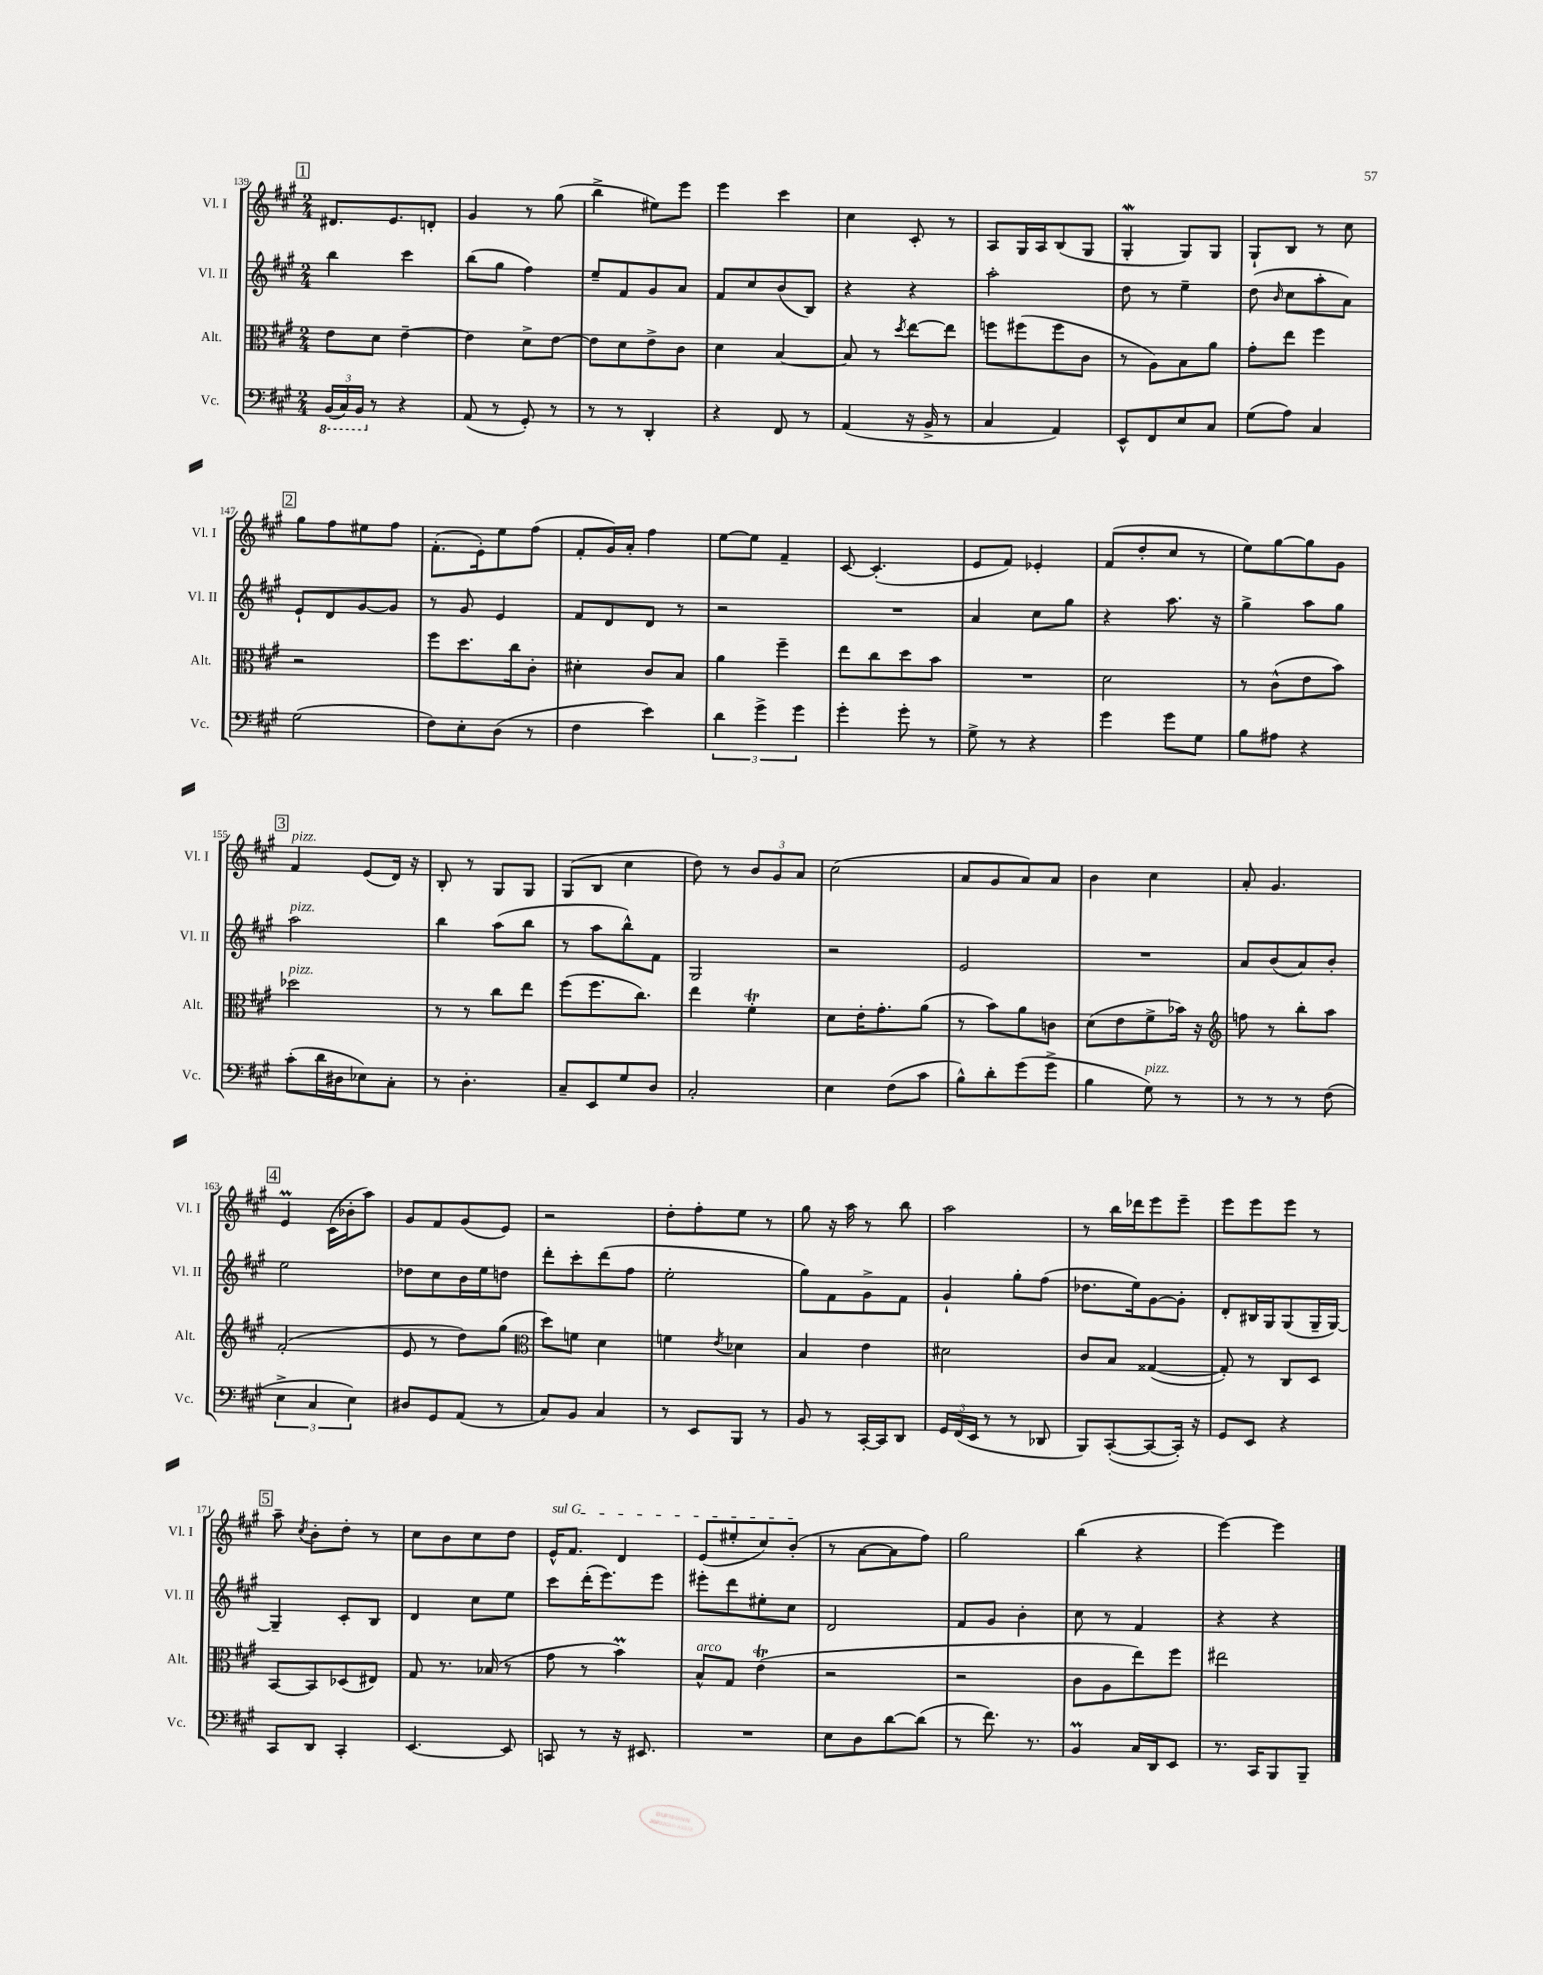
<<
\new StaffGroup <<
\new Staff = "s0" \with { instrumentName = "Vl. I" shortInstrumentName = "Vl. I" } {
    \clef treble \key a \major \numericTimeSignature \time 2/4
    \autoBeamOff \mark \markup { \box "1" } dis'8.[ e'8. d'8]-. |
    gis'4 r8 gis''8( |
    b''4-> eis''8[) e'''8] |
    e'''4 cis'''4 |
    cis''4 cis'8-. r8 |
    a8[ gis16 a16 b8( gis8] |
    gis4-.\mordent gis8[) gis8] |
    gis8[-! b8] r8 cis''8 |
    \mark \markup { \box "2" } gis''8[ fis''8 eis''8 fis''8] |
    fis'8.[-.( e'16-.) e''8 fis''8]( |
    fis'8[-. gis'16) a'16]-. fis''4 |
    e''8[~ e''8] fis'4-- |
    cis'8~ cis'4.-.( |
    e'8[ fis'8]) ees'4-. |
    fis'8[( d''8-. cis''8] r8 |
    e''8[) gis''8~ gis''8 gis'8] |
    \mark \markup { \box "3" } fis'4^\markup { \italic "pizz." } e'8[( d'16]) r16 |
    b8-. r8 gis8[ gis8] |
    gis8[( b8] cis''4 |
    d''8) r8 \tuplet 3/2 { b'8[ gis'8 a'8] } |
    cis''2( |
    a'8[ gis'8 a'8) a'8] |
    b'4 cis''4 |
    a'8-. gis'4. |
    \mark \markup { \box "4" } e'4\prall cis'16[( bes'16-. a''8]) |
    gis'8[ fis'8 gis'8( e'8]) |
    r2 |
    d''8[-. fis''8-. e''8] r8 |
    gis''8 r16 a''16 r8 b''8 |
    a''2 |
    r8 b''16[ des'''16 e'''8 e'''8]-- |
    e'''8[ e'''8 e'''8] r8 |
    \mark \markup { \box "5" } a''8-- \acciaccatura { cis''8 } b'8[-. d''8]-. r8 |
    cis''8[ b'8 cis''8 d''8] |
    \once \override TextSpanner.bound-details.left.text = \markup { \italic "sul G" } e'16[-^\startTextSpan fis'8.] d'4 |
    e'8[( eis''8-. cis''8) b'8]-.\stopTextSpan( |
    r8 a'8[~ a'8 fis''8]) |
    gis''2 |
    b''4( r4 |
    e'''4~) e'''4 \bar "|." |
}
\new Staff = "s1" \with { instrumentName = "Vl. II" shortInstrumentName = "Vl. II" } {
    \clef treble \key a \major \numericTimeSignature \time 2/4
    \autoBeamOff \mark \markup { \box "1" } b''4 cis'''4 |
    b''8[( gis''8] fis''4) |
    e''8[-- fis'8 gis'8 a'8] |
    fis'8[ cis''8 b'8( b8]) |
    r4 r4 |
    a''2-. |
    d''8 r8 e''4-- |
    d''8( \grace { b'16 } cis''8[ a''8-. a'8]) |
    \mark \markup { \box "2" } e'8[-! d'8 gis'8~ gis'8] |
    r8 gis'8 e'4 |
    fis'8[ d'8 d'8] r8 |
    r2 |
    R2 |
    a'4 cis''8[ gis''8] |
    r4 a''8. r16 |
    gis''4-> a''8[ gis''8] |
    \mark \markup { \box "3" } a''2^\markup { \italic "pizz." } |
    b''4 a''8[( b''8] |
    r8 a''8[ b''8-^) fis'8] |
    gis2 |
    r2 |
    e'2 |
    R2 |
    a'8[ b'8( a'8) b'8]-. |
    \mark \markup { \box "4" } e''2 |
    des''8[ cis''8 b'16 e''16 d''8] |
    d'''8[-. cis'''8-. d'''8( fis''8] |
    e''2-. |
    gis''8[) fis'8 gis'8-> fis'8] |
    gis'4-! gis''8[-. fis''8]( |
    des''8.[ e''16) gis'8~ gis'8]-. |
    d'8[-. bis16 gis16 gis8( gis16-- gis16]~) |
    \mark \markup { \box "5" } gis4-- cis'8[-. b8] |
    d'4 cis''8[ e''8] |
    cis'''8[ d'''16-.( e'''8.) e'''8] |
    eis'''8[-. d'''8 eis''8-. cis''8] |
    d'2 |
    fis'8[ gis'8] b'4-. |
    cis''8 r8 fis'4 |
    r4 r4 \bar "|." |
}
\new Staff = "s2" \with { instrumentName = "Alt." shortInstrumentName = "Alt." } {
    \clef alto \key a \major \numericTimeSignature \time 2/4
    \autoBeamOff \mark \markup { \box "1" } e'8[ d'8] e'4~-- |
    e'4 d'8[-> e'8]~ |
    e'8[ d'8 e'8-> cis'8] |
    d'4 b4~ |
    b8 r8 \acciaccatura { d''8 } e''8[~ e''8] |
    f''8[ fis''8( fis''8 cis'8] |
    r8 a8[) b8 a'8] |
    gis'8[-. e''8] fis''4 |
    \mark \markup { \box "2" } r2 |
    fis''8[ d''8. cis''16 cis'8]-. |
    dis'4-. cis'8[ b8] |
    a'4 fis''4-- |
    e''8[ cis''8 d''8 b'8] |
    R2 |
    d'2 |
    r8 cis'8[-^( e'8 b'8]) |
    \mark \markup { \box "3" } des''2^\markup { \italic "pizz." } |
    r8 r8 cis''8[ e''8] |
    fis''8[( fis''8. cis''8.]) |
    e''4 fis'4-.\trill |
    d'8[ e'16-. gis'8.-. a'8]( |
    r8 b'8[) a'8 c'8] |
    d'8[( e'8 fis'8-> bes'16]) r16 |
    \clef treble f''8 r8 b''8[-. a''8] |
    \mark \markup { \box "4" } fis'2-.( |
    e'8 r8 d''8[) gis''8]( |
    \clef alto d''8[) f'8] d'4 |
    f'4 \acciaccatura { e'8 } des'4 |
    b4 e'4 |
    dis'2 |
    cis'8[ b8] gisis4~( |
    gisis8-.) r8 cis8[ d8] |
    \mark \markup { \box "5" } b,8[~ b,8 des8( eis8]) |
    gis8 r8. bes16( r8 |
    gis'8 r8 b'4\prall) |
    b8[-^^\markup { \italic "arco" } gis8] e'4\trill( |
    r2 |
    r2 |
    cis'8[ a8 e''8) fis''8] |
    eis''2 \bar "|." |
}
\new Staff = "s3" \with { instrumentName = "Vc." shortInstrumentName = "Vc." } {
    \clef bass \key a \major \numericTimeSignature \time 2/4
    \autoBeamOff \mark \markup { \box "1" } \tuplet 3/2 { \ottava #-1 b,,16[( cis,16) b,,16] \ottava #0 } r8 r4 |
    a,8( r8 gis,8-.) r8 |
    r8 r8 d,4-. |
    r4 fis,8 r8 |
    a,4( r16 b,16-> r8 |
    cis4 a,4) |
    e,8[-^ fis,8 e8 cis8] |
    gis8[( a8]) cis4 |
    \mark \markup { \box "2" } gis2( |
    fis8[) e8-. d8]( r8 |
    fis4 e'4) |
    \tuplet 3/2 { d'4 gis'4-> gis'4 } |
    gis'4-. gis'8-. r8 |
    gis8-> r8 r4 |
    gis'4 gis'8[ gis8] |
    b8[ ais8] r4 |
    \mark \markup { \box "3" } cis'8[-.( d'16 dis16 ees8) cis8]-. |
    r8 d4.-. |
    cis8[-- e,8 gis8 d8] |
    cis2-. |
    e4 fis8[( cis'8] |
    b8[-^) d'8-. gis'8( gis'8]-> |
    b4 gis8^\markup { \italic "pizz." }) r8 |
    r8 r8 r8 fis8( |
    \mark \markup { \box "4" } \tuplet 3/2 { e4-> cis4 e4) } |
    dis8[ gis,8 a,8]( r8 |
    cis8[) b,8] cis4 |
    r8 e,8[ b,,8] r8 |
    b,8 r8 cis,16[~-. cis,16 d,8] |
    \tuplet 3/2 { gis,16[ fis,16( e,16] } r8 r8 des,8 |
    b,,8[) cis,8~-.( cis,8~ cis,16]-.) r16 |
    gis,8[ e,8] r4 |
    \mark \markup { \box "5" } cis,8[ d,8] cis,4-. |
    e,4.~ e,8 |
    c,8 r8 r16 eis,8. |
    R2 |
    e8[ d8 d'8~ d'8]( |
    r8 fis'8.) r8. |
    b,4\prall cis16[ d,16 e,8] |
    r8. cis,16[ b,,8 b,,8]-- \bar "|." |
}
>>
>>
\layout { \context { \Score currentBarNumber = #139 } }
